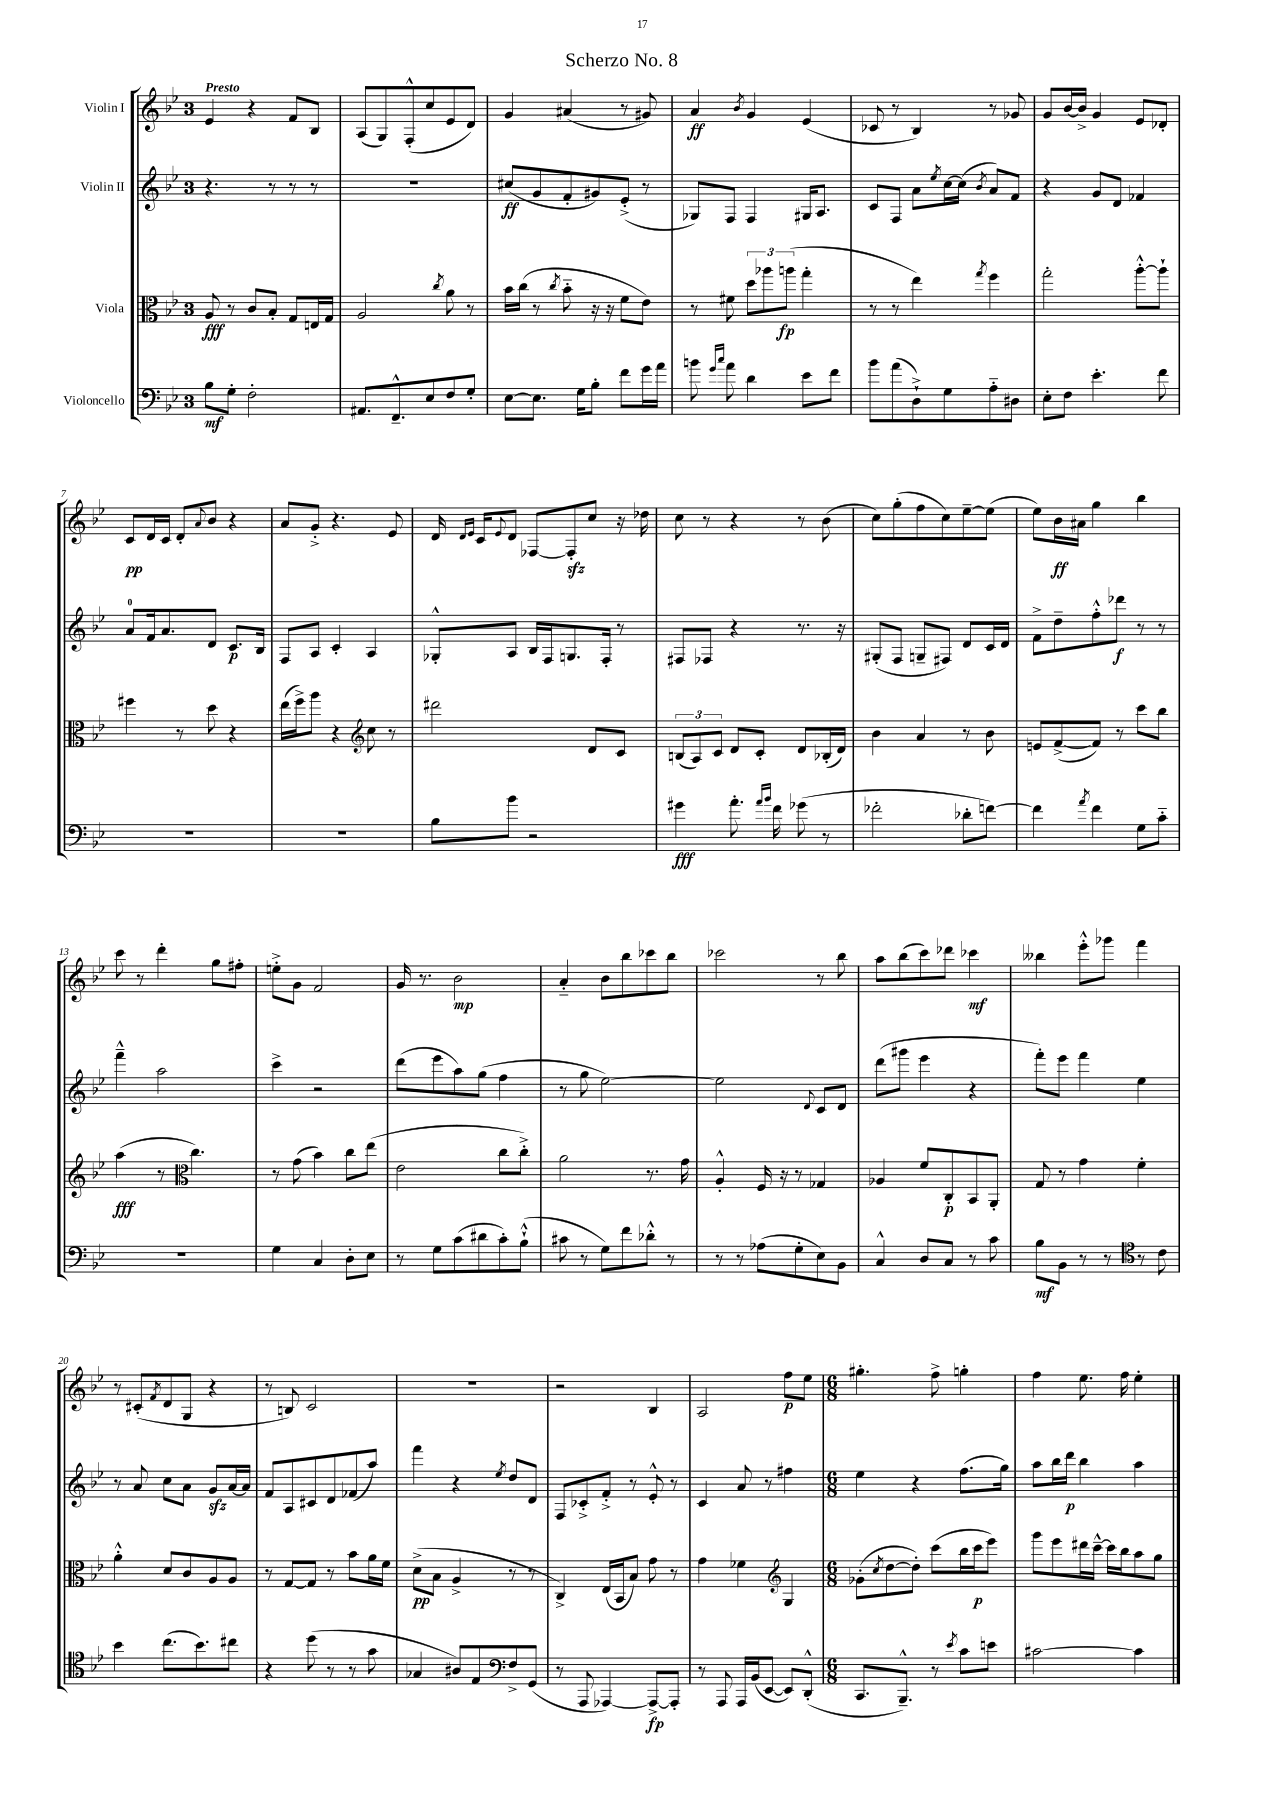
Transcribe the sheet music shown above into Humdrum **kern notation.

**kern	**kern	**kern	**kern
*staff4	*staff3	*staff2	*staff1
*clefF4	*clefC3	*clefG2	*clefG2
*k[b-e-]	*k[b-e-]	*k[b-e-]	*k[b-e-]
*M3/4	*M3/4	*M3/4	*M3/4
8B-	8A	4.r	4e-
8G'	8r	.	.
2F'	8c	.	4r
.	8B-'	8r	.
.	8G	8r	8f
.	16E	8r	8B-
.	16G	.	.
=	=	=	=
8.AA#	2A	2.r	(8A
.	.	.	8G)
8.FF~^^	.	.	.
.	.	.	(8F'^^
8E-	.	.	8cc
.	8qcc	.	.
8F	8a	.	8e-
8G'	8r	.	8d)
=	=	=	=
[8E-	16b-	(8cc#	4g
.	(16cc	.	.
8.E-]	8r	8g	.
.	8qcc	.	.
.	8b-'~	8f'	(4a#
16G	.	.	.
8B-'	16r	8g#)	.
.	16r	.	.
8f	8f	(8e-'^	8r
16g	8e-)	8r	8g#)
16a	.	.	.
=	=	=	=
8b	8r	8G-)	4a
16qqg	.	.	.
16qqcc	.	.	.
8a	8f#	8F	.
.	.	.	8qb-
4d	12dd	4F	4g
.	12aa-	.	.
.	(12aa	.	.
8e-	4gg'	16G#	(4e-
.	.	8.A	.
8f	.	.	.
=	=	=	=
8b-	8r	8c	8c-
(8a	8r	8F	8r
8D`^)	4ee-)	8a	4B-)
.	.	8qee-	.
8G	.	[16cc	.
.	.	(16cc]	.
.	8qgg	8qb-	.
8A'~	4ff	8a)	8r
8D#	.	8f	8g-
=	=	=	=
8E-'	2gg'	4r	8g
8F	.	.	[16b-
.	.	.	16b-^]
4.e-'	.	8g	4g
.	.	8d	.
.	[8aa'^^	4f-	8e-
8f	8aa`]	.	8d-'
=	=	=	=
2.r	4ff#	8a	8c
.	.	16f	16d
.	.	8.a	16c
.	8r	.	8d'
.	.	.	8qqa
.	8dd	8d	8b-
.	4r	8.c	4r
.	.	16B-	.
=	=	=	=
2.r	(16ee-	8F	8a
.	16ff^)	.	.
.	8aa	8A	8g'^
.	4r	4c'	4.r
.	8cc	4A	.
.	8r	.	8e-
=	=	=	=
*	*clefG2	*	*
8B-	2ddd#	8G-'^^	16d
.	.	.	16qqd
.	.	.	16qqe-
.	.	.	16c
.	.	.	8qqe-
8b-	.	8A	8d
2r	.	16B-	[8F-
.	.	16F	.
.	.	8.G	8F-']
.	8d	.	8cc
.	.	16F'	.
.	8c	8r	16r
.	.	.	16dd-
=	=	=	=
4g#	(12B	8F#	8cc
.	12A)	.	.
.	.	8F-	8r
.	12c	.	.
8.a'	8d	4r	4r
.	8c'	.	.
16qqa	.	.	.
16qqb-	.	.	.
16f	.	.	.
(8g-	8d	8.r	8r
8r	(16B-'	.	(8b-
.	16d)	16r	.
=	=	=	=
2f-'	4b-	(8G#'	8cc)
.	.	8F	(8gg'
.	4a	8G~	8ff
.	.	8F#)	8cc)
8d-'	8r	8d	[8ee-~
[8f)	8b-	16c	(8ee-]
.	.	16d	.
=	=	=	=
4f]	8e	8f^	8ee-)
.	([8f^	8dd~	16b-
.	.	.	16a#
8qa	.	.	.
4f	8f])	8ff'^^	4gg
.	8r	8ddd-	.
8G	8ccc	8r	4bb-
8c'~	8bb-	8r	.
=	=	=	=
2.r	(4aa	4fff~^^	8ccc
.	.	.	8r
.	8r	2aa	4ddd'
*	*clefC3	*	*
.	4.cc)	.	.
.	.	.	8gg
.	.	.	8ff#'
=	=	=	=
4G	8r	4ccc^	8ee'^
.	(8g	.	8g
4C	4b-)	2r	2f
8D'	8cc	.	.
8E-	(8ee-	.	.
=	=	=	=
8r	2e-	(8ddd	16g
.	.	.	8.r
8G	.	8eee-	.
(8c	.	8aa)	2b-
8d#	.	(8gg	.
8c')	8cc	4ff	.
(8B-`^^	8cc'^)	.	.
=	=	=	=
8c#	2a	8r	4a'~
8r	.	8gg	.
8G)	.	[2ee-)	8b-
8f	.	.	8bb-
8d-'^^	8.r	.	8ccc-
8r	.	.	8bb-
.	16g	.	.
=	=	=	=
8r	4A'^^	2ee-]	2ccc-
8r	.	.	.
(8A-	16F	.	.
.	16r	.	.
8G'	8r	.	.
.	.	8qqd	.
8E-)	4G-	8c	8r
8BB-	.	8d	8bb-
=	=	=	=
4C^^	4A-	(8ddd	8aa
.	.	8ggg#	(8bb-
8D	8f	4eee-	8ccc)
8C	8C'	.	8ddd-
8r	8BB-	4r	4ccc-
8c	8AA'	.	.
=	=	=	=
8B-	8G	8fff')	4bb--
8BB-	8r	8eee-	.
8r	4g	4fff	8eee-'^^
8r	.	.	8ggg-
8r	4f'	4ee-	4fff
8c	.	.	.
=	=	=	=
*clefC4	*	*	*
4b-	4a'^^	8r	8r
.	.	8a	(8c#'
.	.	.	8qf
(8.cc	8d	8cc	8d
.	8c	8a	8G
8.b-)	.	.	.
.	8A	8g	4r
8cc#	8A	[16a	.
.	.	16a]	.
=	=	=	=
4r	8r	8f	8r
.	[8G	8A	8B)
(8dd	8G]	8c#	2c
8r	8r	8d	.
8r	8b-	(8f-	.
8g	16a	8aa)	.
.	16f	.	.
=	=	=	=
4G-	(8d^	4fff	2.r
.	8B-	.	.
8A#)	4A^	4r	.
8E-	.	.	.
.	.	8qee-	.
8F^	8r	8dd	.
(8GG	8r	8d	.
=	=	=	=
*clefF4	*	*	*
8r	4C^)	8F	2r
8AAA	.	8c-'^	.
[4AAA-)	(16E-	8f'^	.
.	16BB-	.	.
.	8B-)	8r	.
8AAA-^_	8g	8e-'^^	4B-
8AAA-']	8r	8r	.
=	=	=	=
8r	4g	4c	2A
8AAA	.	.	.
16AAA	4f-	8a	.
(16BB-	.	.	.
[8EE-	.	8r	.
8EE-])	4G	4ff#	8ff
(8DD'^^	.	.	8ee-
=	=	=	=
*	*clefG2	*	*
*M6/8	*M6/8	*M6/8	*M6/8
8.CC	(8g-'	4ee-	4.gg#'
.	8qcc	.	.
.	[8dd	.	.
8.BBB-~^^)	.	.	.
.	8dd'])	4r	.
8r	(8ccc	.	8ff^
8qe-	.	.	.
8c	16bb-	(8.ff	4gg'
.	16ccc	.	.
8e	8eee-)	.	.
.	.	16gg)	.
=	=	=	=
[2c#	8ggg	8aa	4ff
.	8eee-	16bb-	.
.	.	16ddd	.
.	16ddd#	4bb-	8.ee-
.	[16ccc~^^	.	.
.	16ccc]	.	.
.	16bb-	.	16ff
4c#]	8aa	4aa	4ee-'
.	8gg	.	.
==	==	==	==
*-	*-	*-	*-
